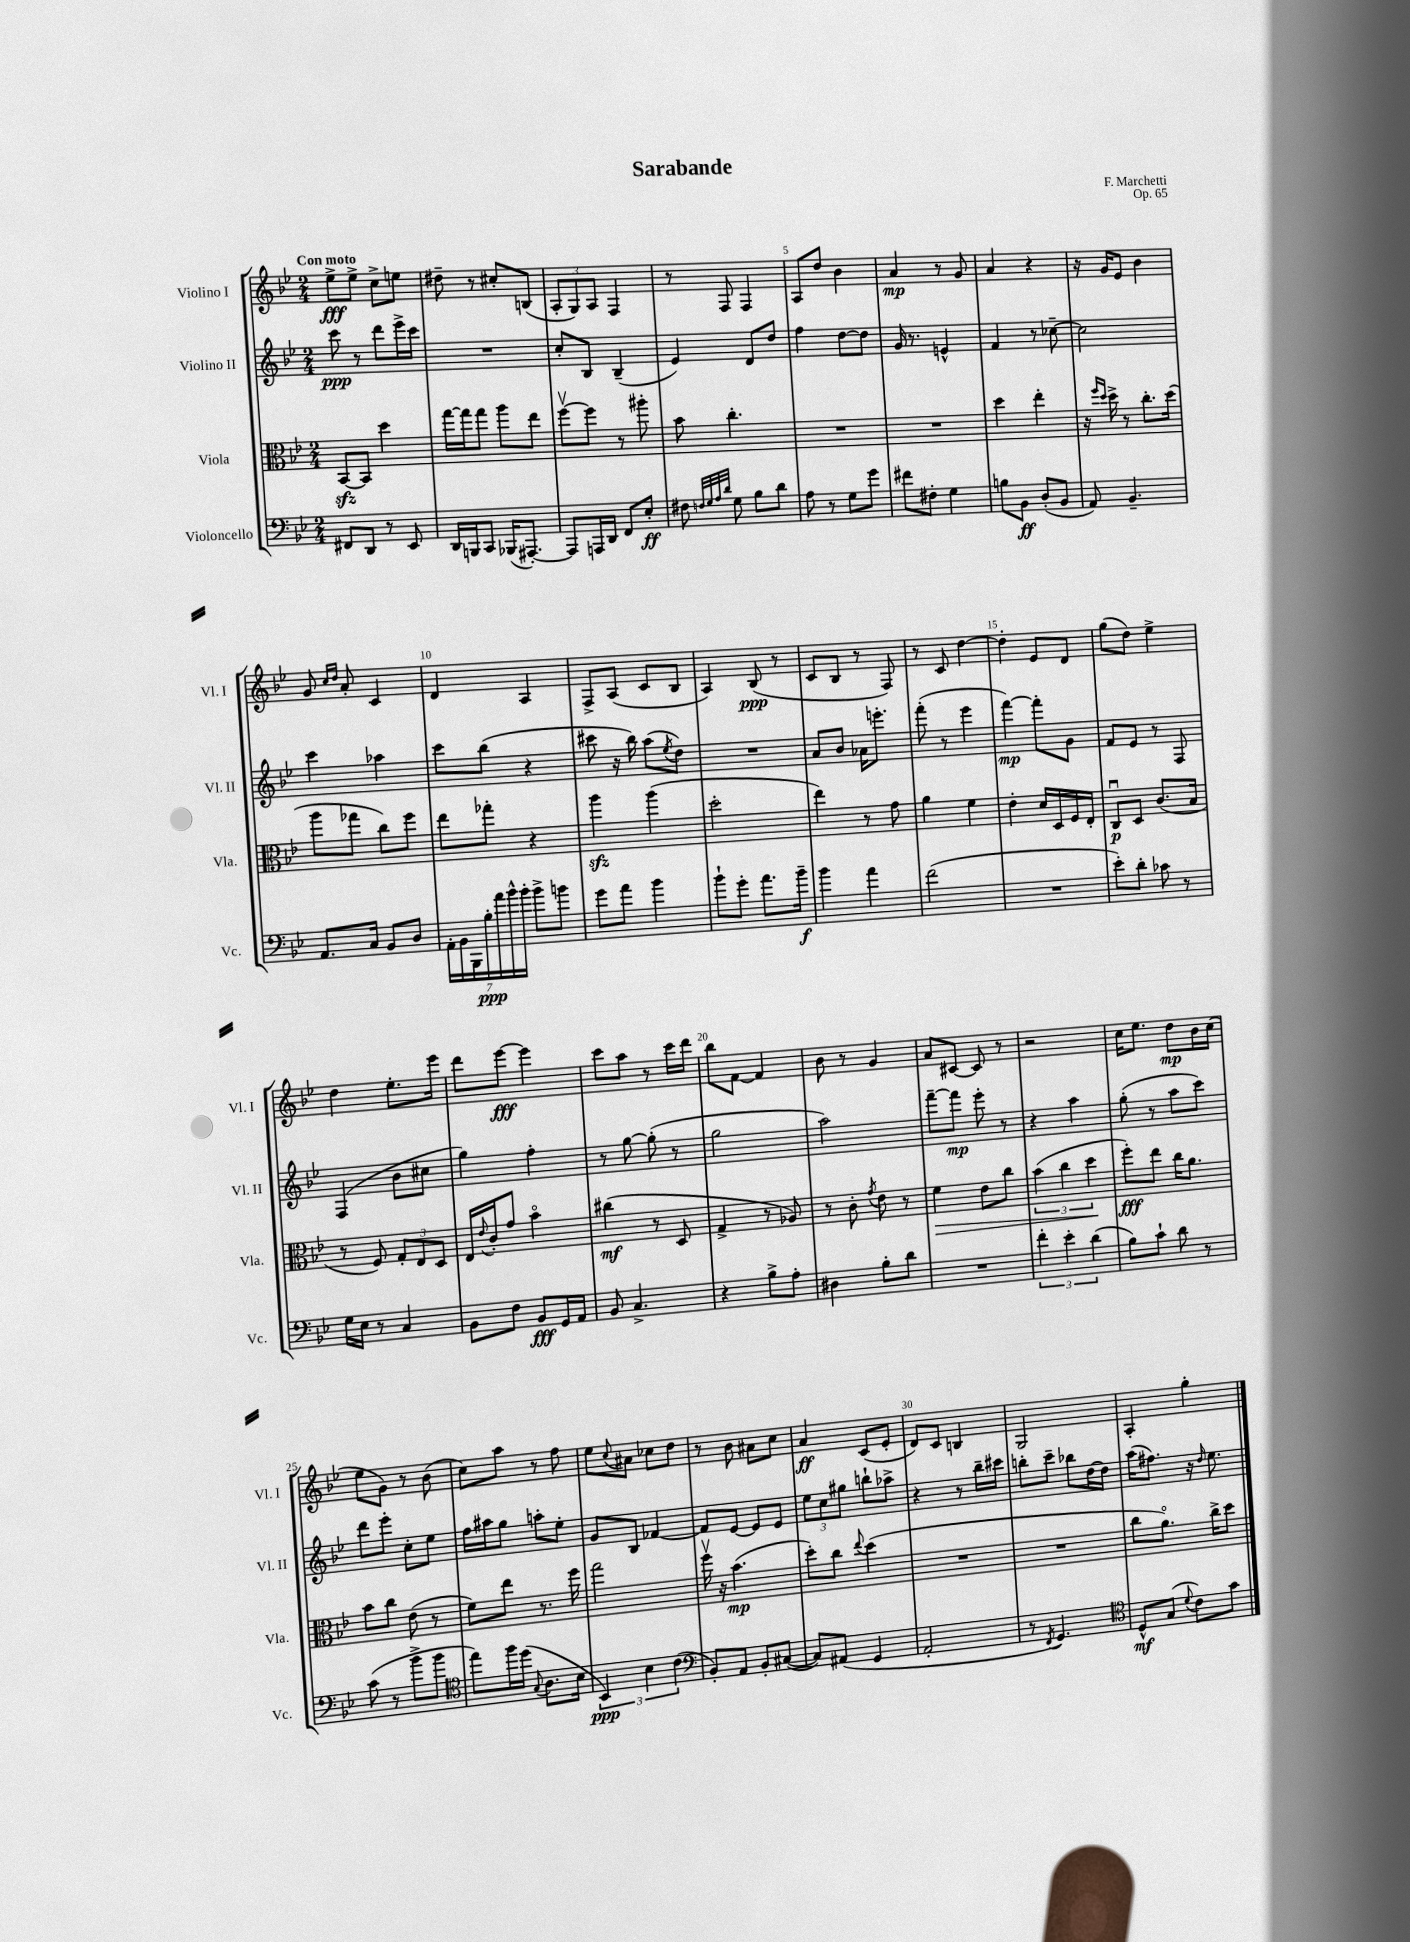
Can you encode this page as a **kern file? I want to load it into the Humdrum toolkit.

**kern	**kern	**kern	**kern
*staff4	*staff3	*staff2	*staff1
*clefF4	*clefC3	*clefG2	*clefG2
*k[b-e-]	*k[b-e-]	*k[b-e-]	*k[b-e-]
*M2/4	*M2/4	*M2/4	*M2/4
8FF#	[8BB-	8ccc	8ee-^
8DD	8BB-]	8r	8ee-^
8r	4dd	8ddd	8cc^
8EE-	.	16eee-^	8ee
.	.	16ccc	.
=	=	=	=
16DD	[16gg	2r	8dd#~
16BBB	16gg]	.	.
8CC	8gg	.	8r
(16BBB-	8aa	.	8cc#'
[8.AAA#')	.	.	.
.	8ee-	.	(8B
=	=	=	=
8AAA#]	[8ffv	8cc'	12A'
.	.	.	12G)
16AAA	8ff]	8B-	.
.	.	.	12A
16DD	.	.	.
8FF	8r	(4B-~	4F
8E-'	8aa#'	.	.
=	=	=	=
8F#	8b-	4e-)	8r
32qqF	.	.	.
32qqG	.	.	.
32qqA	.	.	.
32qqd	.	.	.
8G	4.cc'	.	8F
8B-	.	8d	4F
8d	.	8dd	.
=	=	=	=
8A	2r	4ff	8A
8r	.	.	8dd
8G	.	[8dd	4b-
8g	.	8dd]	.
=	=	=	=
8f#	2r	16g	4a
.	.	8.r	.
8F#'	.	.	.
4G	.	4e^^	8r
.	.	.	8g
=	=	=	=
8B	4dd	4f	4a
8BB-	.	.	.
(8D'	4ee-'	8r	4r
8BB-	.	[8cc-~	.
=	=	=	=
8AA)	16r	2cc-]	16r
.	16qqff	.	.
.	16qqdd	.	.
.	16dd^	.	16g
4.BB-~	8r	.	8e-
.	8.cc'	.	4b-
.	(16dd	.	.
=	=	=	=
8.AA	8aa	4ccc	8g
.	.	.	16qqcc
.	.	.	16qqdd
.	8gg-	.	8a'
16C	.	.	.
8BB-	8cc)	4aa-	4c
8D	8ff	.	.
=	=	=	=
28AA'	8ee-	8ccc	4d
28BB-	.	.	.
28BBB-	.	.	.
28B-'	.	.	.
.	8gg-'	(8bb-	.
28a	.	.	.
28b-^^	.	.	.
28b-'	.	.	.
8b-^	4r	4r	4A
8b	.	.	.
=	=	=	=
8g	4aa	8ccc#	8F^
8a	.	16r	(8A
.	.	16bb-)	.
4b-	(4aa	(8aa	8c
.	.	8qee-	.
.	.	8dd)	8B-
=	=	=	=
8b-`	2dd'	2r	4A)
8g'	.	.	.
8.a	.	.	(8B-
.	.	.	8r
16b-~	.	.	.
=	=	=	=
4b-	4ee-)	8a	8c
.	.	8b-	8B-
4a	8r	16a-	8r
.	.	8.eee'	.
.	8g	.	8F)
=	=	=	=
(2f	4a	(8fff'	8r
.	.	8r	8c
.	4f	4eee-	[4dd
=	=	=	=
2r	4e-'	[4fff)	4dd']
.	16d	8fff']	8e-
.	16D	.	.
.	16F	8g	8d
.	16E-'	.	.
=	=	=	=
8e-')	8Cu	8f	(8gg
8d'	8D	8e-	8dd)
8c-	(8.c	8r	4ee-^
8r	.	8F	.
.	16B-	.	.
=	=	=	=
16G	8r	(4F	4dd
16E-	.	.	.
8r	8F)	.	.
4C	12G'	8b-	8.ee-'
.	12E-	.	.
.	.	8cc#	.
.	12D	.	.
.	.	.	16eee-
=	=	=	=
8BB-	16E-	4gg)	8ddd
.	8qqe-	.	.
.	16c'	.	.
8F	8g	.	[8eee-
8BB-	4b-o	4ff'	4eee-]
16GG	.	.	.
16AA	.	.	.
=	=	=	=
8BB-	(4cc#	8r	8ccc
4.C^	.	[8gg	8aa
.	8r	(8gg']	8r
.	8D	8r	16ccc
.	.	.	16ddd
=	=	=	=
4r	4G^	2gg	8bb-
.	.	.	[8f
8B-^	8r	.	4f]
8A'	8A-)	.	.
=	=	=	=
4D#	8r	2aa)	8b-
.	8c'	.	8r
.	8qg	.	.
8B-'	8e-	.	4g
8d	8r	.	.
=	=	=	=
2r	4f	[8fff~	8a
.	.	8fff]	[8c#
.	8e-	8eee-'	8c#]
.	8cc	8r	8r
=	=	=	=
6f'	(6b-	4r	2r
6e-'	6cc	.	.
.	.	4aa	.
(6d	6dd	.	.
=	=	=	=
8B-)	8ff')	(8gg'	16cc
.	.	.	8.ee-
8c`	8ee-	8r	.
8d	16cc	8aa	8dd
.	8.a	.	.
8r	.	8ccc)	16b-
.	.	.	(16cc
=	=	=	=
(8c	8b-	8ddd	8ee-
8r	8cc	8eee-'	8g)
8b-^	(8e-	8cc'	8r
8b-	8r	8ee-	(8b-
=	=	=	=
*clefC4	*	*	*
8ee-)	8f)	16ff	8cc)
.	.	16aa#	.
16ff	8ee-	8gg	8aa
(16dd	.	.	.
8qqG	.	.	.
8.A	8.r	8aa'	8r
.	.	8ee-'	8ff
16B-	16ff	.	.
=	=	=	=
6BB-)	2gg	8g	8ee-
.	.	.	8qqcc
.	.	8B-	8a#
6B-	.	.	.
.	.	[4f-	8cc-
(6c	.	.	.
.	.	.	8dd
=	=	=	=
*clefF4	*	*	*
8BB-')	16ffv	8f-]	8r
.	16r	.	.
8AA	(4.b-	[8e-	8b-
8BB-'	.	8e-]	8a#
([8C#	.	8e-	8cc
=	=	=	=
8C#])	8dd')	12ee-	4a
.	.	12cc	.
(8AA#	8cc	.	.
.	.	12gg#	.
.	8qqee-	.	.
4GG	(4dd	8bb`	(8c
.	.	8aa-^	8e-'
=	=	=	=
2AA'	2r	4r	8d)
.	.	.	8c
.	.	8r	4B
.	.	16bb-~	.
.	.	16ccc#	.
=	=	=	=
8r	2r	8bb'	2G
8qFF	.	.	.
4.GG)	.	8ccc~	.
.	.	8bb-	.
.	.	[16dd	.
.	.	16dd]	.
=	=	=	=
*clefC4	*	*	*
8D^^	8cc	(16aa	4A'
.	.	8.ff#)	.
(8G	8.ao)	.	.
8qqd	.	.	.
8c)	.	16r	4gg'
.	.	16qqdd	.
.	16cc^	8.ee-	.
8g	8dd	.	.
==	==	==	==
*-	*-	*-	*-
